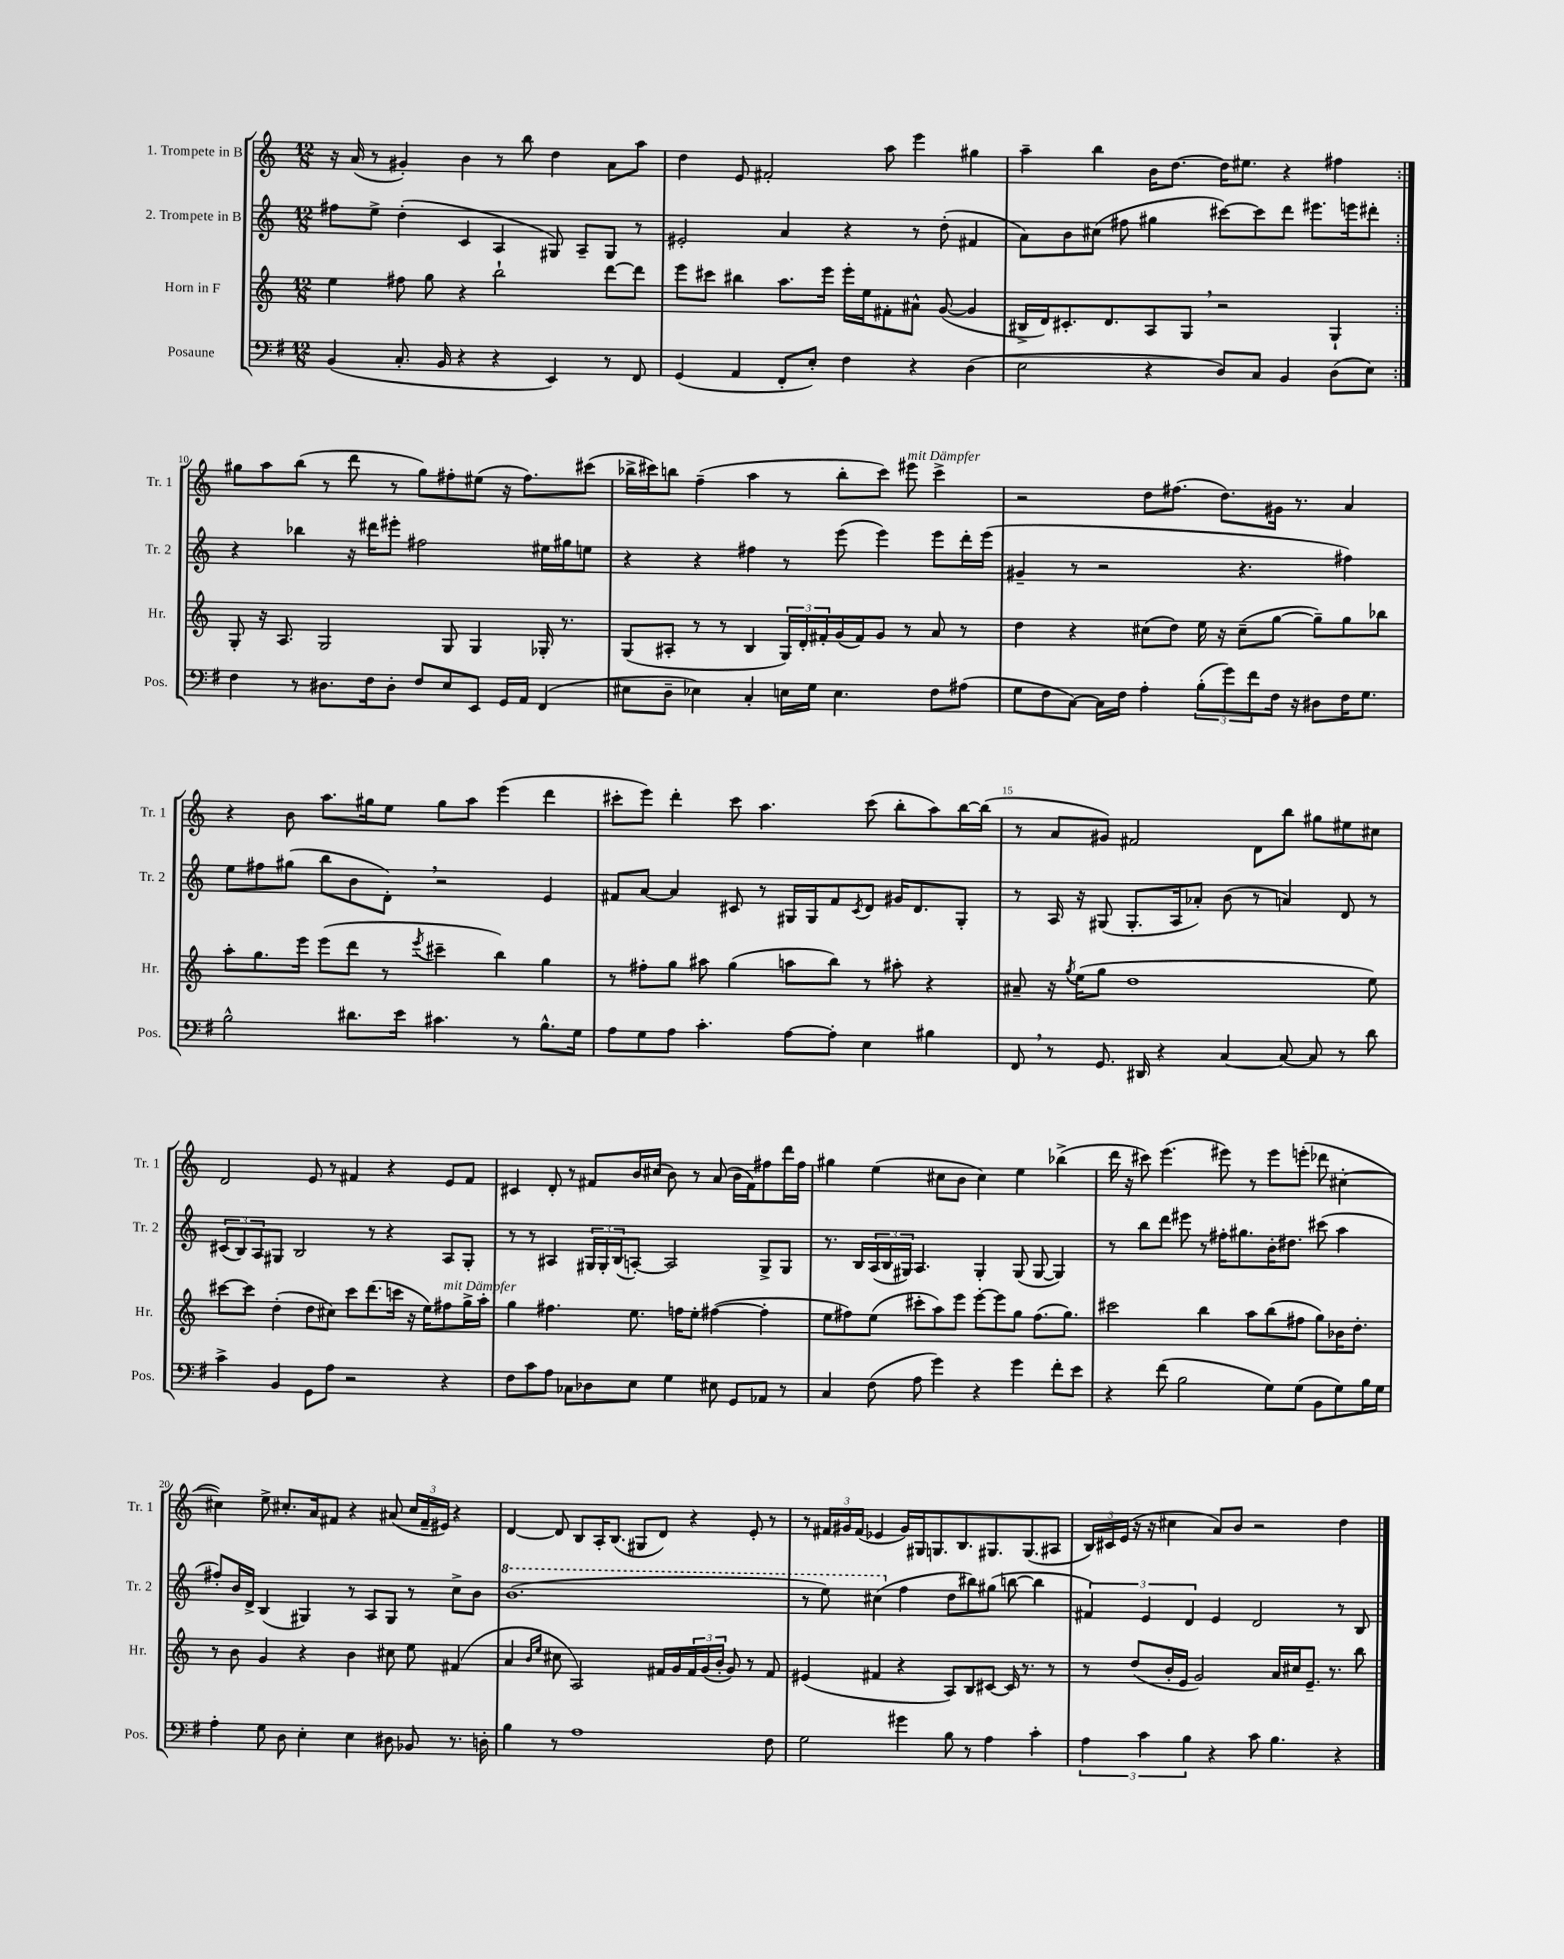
<<
\new StaffGroup <<
\new Staff = "s0" \with { instrumentName = "1. Trompete in B" shortInstrumentName = "Tr. 1" } {
    \clef treble \key c \major \numericTimeSignature \time 12/8
    \repeat volta 2 { r16 a'16( r8 gis'4-.) b'4 r8 b''8 d''4 a'8 a''8 |
    d''4 e'8 fis'2-. a''8 e'''4 gis''4 |
    a''4-- b''4 b'16 d''8.~ d''16 eis''8. r4 fis''4 | }
    gis''8 a''8 b''8( r8 d'''8 r8 gis''8) fis''8-. eis''8( r16 fis''8.) cis'''8( |
    bes''16-> cis'''16) b''8 f''4--( a''4 r8 b''8-. cis'''8) eis'''8^\markup { \italic "mit Dämpfer" } cis'''4-> |
    r2 d''8 fis''8.( d''8.) gis'16 r8. a'4 |
    r4 b'8 a''8. gis''16 e''8 gis''8 a''8 e'''4( d'''4 |
    cis'''8-. e'''8) d'''4-. cis'''8 a''4. cis'''8( b''8-. a''8) b''16~ b''16( |
    r8 a'8 gis'8) fis'2 d'8 b''8 gis''8 eis''8 cis''8 |
    d'2 e'8 r8 fis'4 r4 e'8 fis'8 |
    cis'4 d'8-. r8 fis'8 b'16 cis''16( b'8) r8 a'8( b'16 fis'16) fis''8 d'''16 fis''16 |
    gis''4 e''4( cis''8 b'8 cis''4) e''4 bes''4->( |
    d'''16 r16 cis'''8) e'''4.( eis'''8) r8 eis'''8 e'''8-.( des'''8 cis''4~-. |
    cis''4) e''8-> cis''8.-. a'16 fis'8 r4 ais'8( \tuplet 3/2 { cis''16 fis'16-- eis'16) } r4 |
    d'4~ d'8 b8 a16-. b8.( gis8 d'8) r4 e'8-. r8 |
    r8 \tuplet 3/2 { fis'16 gis'16 fis'16( } ees'4 gis'16) gis16 g8. b8. gis8. gis8.( ais8 |
    \tuplet 3/2 { b16) cis'16 e'16( } r16 r16 cis''4 a'8) b'8 r2 d''4 \bar "|." |
}
\new Staff = "s1" \with { instrumentName = "2. Trompete in B" shortInstrumentName = "Tr. 2" } {
    \clef treble \key c \major \numericTimeSignature \time 12/8
    \repeat volta 2 { fis''8 e''8-> d''4-.( c'4 a4 gis8) a8-- gis8 r8 |
    eis'2-. a'4 r4 r8 d''8-.( fis'4 |
    a'8) b'8 cis''8( fis''8 gis''4 cis'''8~) cis'''8 d'''8 eis'''8. e'''16 dis'''8-. | }
    r4 bes''4 r16 dis'''16 eis'''8-. fis''2 eis''16 gis''16 e''8 |
    r4 r4 fis''4 r8 e'''8( e'''4) e'''8 d'''16-. e'''16( |
    gis'4-- r8 r2 r4. fis''4) |
    e''8 fis''8 gis''8( b''8 b'8 d'8-.) \breathe r2 e'4 |
    fis'8 a'8~ a'4 cis'8 r8 gis16 gis16 fis'8 \acciaccatura { cis'8 } d'8 gis'16 d'8. gis8-. |
    r8 a16 r16 gis8( gis8.-. a16 aes'8-.) b'8( r8 a'4) d'8 r8 |
    \tuplet 3/2 { cis'8( b8) a8 } gis8 b2 r8 r4 a8 gis8-. |
    r8 r8 ais4 \tuplet 3/2 { gis16 gis16-. b16( } a8~-.) a2 gis8-> gis8 |
    r8. b16 \tuplet 3/2 { a16( b16 gis16) } a4. gis4-. gis8( gis8~ gis4) |
    r8 b''8 d'''8 eis'''8 r8 fis''16-. gis''8. b'16-. dis''8. cis'''8( a''4 |
    fis''8-.) b'16 d'16-> b4( gis4) r8 a8 gis8 r8 c''8-> b'8 |
    \ottava #1 b''1.( |
    r8 e'''8) cis'''4( \ottava #0 f''4 d''8 bis''8) gis''8( b''8~ b''4 |
    \tuplet 3/2 { fis'4) e'4 d'4 } e'4 d'2 r8 b8 \bar "|." |
}
\new Staff = "s2" \with { instrumentName = "Horn in F" shortInstrumentName = "Hr." } {
    \clef treble \key c \major \numericTimeSignature \time 12/8
    \repeat volta 2 { e''4 fis''8 g''8 r4 b''2-! d'''8~ d'''8 |
    e'''8 cis'''8 bis''4 a''8. e'''16 e'''16-. e''16 fis'8-. ais'8-^ g'8~( g'4 |
    bis16-> d'16) cis'8.-. d'8. a8 g8 \breathe r2 g4-! | }
    g8-. r16 a8. g2 g8 g4 ges16-. r8. |
    g8( ais8-. r8 r8 b4 \tuplet 3/2 { g16) d'16-. fis'16-. } g'16( fis'16) g'8 r8 a'8 r8 |
    d''4 r4 cis''8( d''8) e''16 r16 cis''8--( g''8~ g''8--) g''8 bes''8 |
    a''8-. g''8. e'''16 e'''8( d'''8 r8 \acciaccatura { e'''8 } cis'''4-- b''4) g''4 |
    r8 fis''8-. g''8 ais''8 g''4( a''8 b''8) r8 ais''8-. r4 |
    ais'8-- r16 \acciaccatura { g''8 } e''16( g''8 d''1 e''8) |
    cis'''8~ cis'''8 d''4-.( d''8 cis''8) cis'''8 d'''8.( c'''16 r16 e''16) fis''8^\markup { \italic "mit Dämpfer" } g''16-> a''16-. |
    g''4 fis''4. e''8. f''16 e''8-. fis''4~( fis''4-. |
    e''8 fis''8) e''8( cis'''8-. a''8) e'''8 e'''8~-. e'''8 g''8 fis''8.( g''8.) |
    cis'''2 b''4 a''8 b''8( fis''8 g''8) bes'16 d''8.-. |
    r8 b'8 g'4 r4 b'4 cis''8 e''8 fis'4( |
    a'4 \grace { b'16 e''16 } cis''8 a2) fis'16 g'16 \tuplet 3/2 { fis'16 g'16( b'16-. } g'8) r8 fis'8 |
    eis'4( fis'4 r4 a8) b8 cis'8~ cis'16 r8. r8 |
    r8 d''8( b'16-. e'16 g'2) a'16 cis''16 e'8.-- r8. b''8 \bar "|." |
}
\new Staff = "s3" \with { instrumentName = "Posaune" shortInstrumentName = "Pos." } {
    \clef bass \key g \major \numericTimeSignature \time 12/8
    \repeat volta 2 { b,4( c8.-. b,16 r4 r4 e,4) r8 fis,8 |
    g,4( a,4 fis,8-. e8-.) fis4 r4 d4( |
    e2 r4 d8) c8 b,4 d8( e8) | }
    fis4 r8 dis8. fis16 dis8-. fis8 e8 e,8 g,16 a,16 fis,4( |
    eis8 d8-- ees4) c4-. e16 g16 e4. fis8 ais8( |
    g8 fis8 c8~) c16 fis16 a4-. \tuplet 3/2 { b8-.( g'8) fis'8 } fis16 r16 dis8 fis16 g8. |
    b2-^ dis'8. e'16 cis'4. r8 b8.-^ g16 |
    a8 g8 a8 c'4.-. a8~ a8-. e4 bis4 |
    fis,8 \breathe r8 g,8. dis,16 r4 c4~ c8~ c8 r8 d'8 |
    c'4-> b,4 g,8 a8 r2 r4 |
    fis8 c'8 a8 ces8 des8 e8 g4 eis8 g,8 aes,8 r8 |
    c4 fis8( a8 g'4) r4 g'4 fis'8-. e'8 |
    r4 fis'8( b2 g8) g8( b,8 g8) b16 g16 |
    a4-. g8 d8 e4-. e4 dis8 bes,8 r8. d16-. |
    b4 r8 a1 fis8 |
    g2 gis'4 b8 r8 a4 c'4-. |
    \tuplet 3/2 { a4 c'4 b4 } r4 c'8 b4. r4 \bar "|." |
}
>>
>>
\layout { \context { \Score currentBarNumber = #7 \override BarNumber.break-visibility = ##(#f #t #t) barNumberVisibility = #(every-nth-bar-number-visible 5) } }
